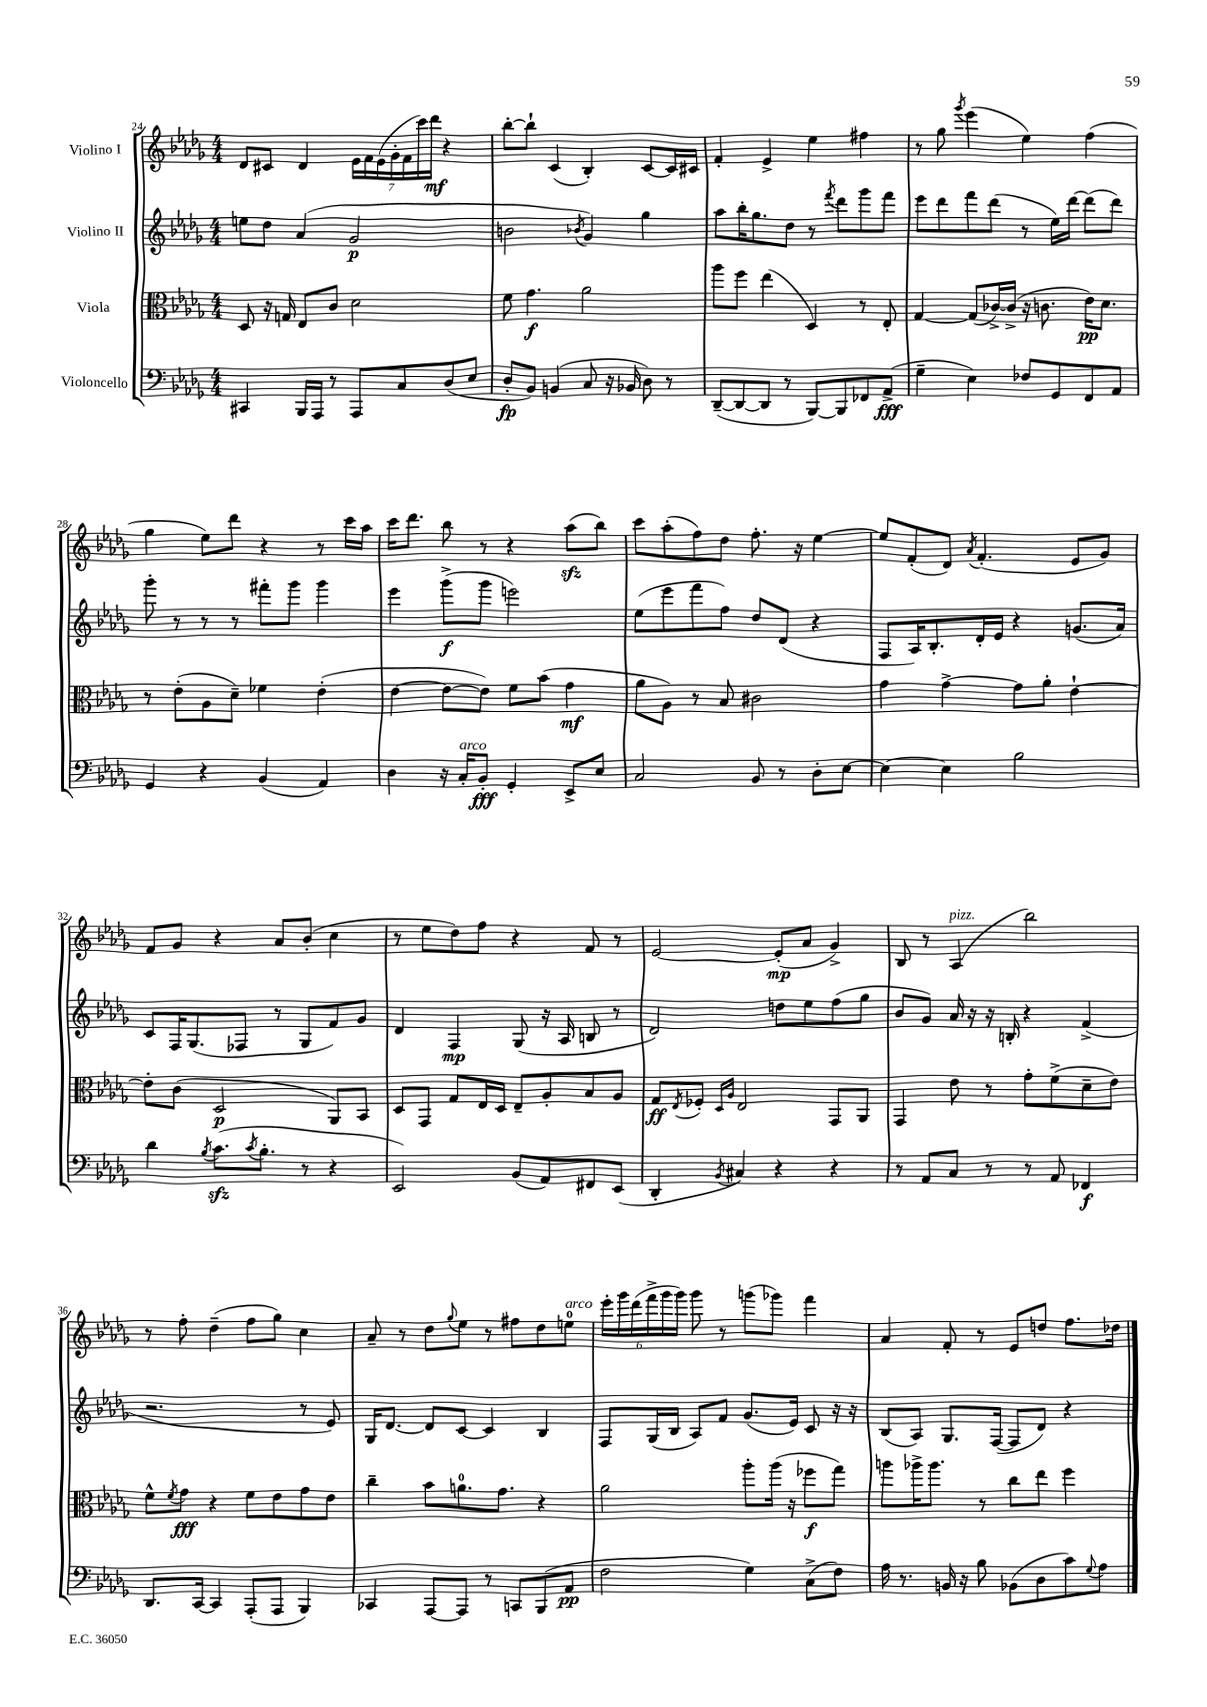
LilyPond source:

<<
\new StaffGroup <<
\new Staff = "s0" \with { instrumentName = "Violino I" } {
    \clef treble \key des \major \numericTimeSignature \time 4/4
    des'8 cis'8 des'4 \tuplet 7/4 { ees'16 f'16 ees'16( ges'16-. f'16 c'''16) des'''16\mf } r4 |
    bes''8~-. bes''8-! c'4( bes4-.) c'8~ c'16 cis'16 |
    f'4-. ees'4-> ees''4 fis''4 |
    r8 ges''8 \acciaccatura { ges'''8 } ees'''4( ees''4) f''4( |
    ges''4 ees''8) des'''8 r4 r8 c'''16 aes''16 |
    c'''16 des'''8. bes''8 r8 r4 aes''8\sfz( bes''8) |
    c'''8 aes''8-.( f''8) des''8 f''8.-. r16 ees''4~ |
    ees''8 f'8-.( des'8) \acciaccatura { aes'8 } f'4.-.( ees'8 ges'8) |
    f'8 ges'8 r4 aes'8 bes'8-.( c''4 |
    r8 ees''8 des''8) f''8 r4 f'8 r8 |
    ees'2~ ees'8-.\mp( aes'8 ges'4->) |
    bes8 r8 aes4^\markup { \italic "pizz." }( bes''2) |
    r8 f''8-. des''4--( f''8 ges''8) c''4 |
    aes'8-- r8 des''8 \appoggiatura { ges''8 } ees''8 r8 fis''8 des''8 e''8-0^\markup { \italic "arco" } |
    \tuplet 6/4 { ees'''16-. ges'''16 des'''16( f'''16-> ges'''16 ges'''16) } ges'''8 r8 g'''8( ges'''8) f'''4 |
    aes'4 f'8-. r8 ees'8 d''8 f''8. des''16 \bar "|." |
}
\new Staff = "s1" \with { instrumentName = "Violino II" } {
    \clef treble \key des \major \numericTimeSignature \time 4/4
    e''8 des''8 aes'4( ges'2\p |
    b'2 \acciaccatura { bes'8 } ges'4) ges''4 |
    aes''8 bes''16-. ges''8. des''8 r8 \acciaccatura { f'''8 } des'''8 ges'''8 f'''8 |
    ees'''8 des'''8 f'''8 des'''8( r8 ees''16) des'''16~ des'''8( des'''8) |
    ges'''8-. r8 r8 r8 fis'''8-. ges'''8 ges'''4 |
    ees'''4 ges'''8->\f( ges'''8 e'''2) |
    ees''8( ees'''8 f'''8 f''8) des''8 des'8( r4 |
    f8 aes16) bes8.-. des'16-. ees'16 r4 g'8.( aes'16) |
    c'8 f16 ges8.( fes8 r8 ges8 f'8) ges'8 |
    des'4 f4\mp ges8( r16 aes16 b8 r8 |
    des'2) d''8 ees''8 f''8( ges''8 |
    bes'8 ges'8) aes'16 r16 r16 b16-. r4 f'4->( |
    r2. r8 ees'8) |
    ges16 des'8.~ des'8 c'8~ c'4 bes4 |
    f8 ges16( bes16 aes8) f'8 ges'8.( ees'16) c'8 r16 r16 |
    bes8( aes8) ges8. f16~( f8 des'8) r4 \bar "|." |
}
\new Staff = "s2" \with { instrumentName = "Viola" } {
    \clef alto \key des \major \numericTimeSignature \time 4/4
    des8 r16 g16 ees8 c'8 des'2 |
    f'8 ges'4.\f aes'2 |
    aes''8 f''8 ees''4( des4) r8 ees8-. |
    ges4~ ges8( ces'16~->) ces'16->( r16 c'8. ees'16\pp) des'8. |
    r8 ees'8-.( aes8 des'8--) fes'4 ees'4-.( |
    ees'4~ ees'8~ ees'8) f'8 bes'8( ges'4\mf |
    aes'8 aes8) r8 bes8 cis'2 |
    ges'4 ges'4~-> ges'8 aes'8-. ees'4~-! |
    ees'8-. c'8( des2\p aes,8) bes,8 |
    des8 ges,8 ges8 ees16 des16 ees8-- aes8-. bes8 aes8 |
    ges8\ff \acciaccatura { ees8 } fes8-. \grace { des16 aes16 } ees2 ges,8 aes,8 |
    ges,4 ees'8 r8 ges'8-. f'8->( des'8-- ees'8) |
    f'8-^ \acciaccatura { f'8 } ges'8\fff r4 f'8 ees'8 ges'8 ees'8 |
    c''4-- bes'8 a'8.-0 ges'8. r4 |
    aes'2 aes''8-. aes''16( r16 fes''8\f ges''8) |
    a''8 aes''16-> aes''8. r8 c''8 ees''8 f''4 \bar "|." |
}
\new Staff = "s3" \with { instrumentName = "Violoncello" } {
    \clef bass \key des \major \numericTimeSignature \time 4/4
    cis,4 bes,,16 aes,,16 r8 aes,,8 c8 des8( ees8 |
    des8-.\fp bes,8) b,4( c8 r16 bes,16 des8) r8 |
    des,8~--( des,8~ des,8 r8 bes,,8~) bes,,8 fes,8 aes,8->\fff( |
    ges4-- ees4) fes8 ges,8 f,8 aes,8 |
    ges,4 r4 bes,4( aes,4) |
    des4 r16 c16-.^\markup { \italic "arco" } bes,8-.\fff ges,4-. ees,8-> ees8 |
    c2 bes,8 r8 des8-. ees8~ |
    ees4~ ees4 bes2 |
    des'4 \acciaccatura { bes8 } c'8.\sfz( \acciaccatura { c'8 } bes8.-. r8 r4 |
    ees,2) bes,8( aes,8) fis,8 ees,8( |
    des,4-. \acciaccatura { bes,8 } cis4) r4 r4 |
    r8 aes,8 c8 r8 r8 aes,8 fes,4\f |
    des,8. c,16~ c,4 aes,,8-.( aes,,8 bes,,4) |
    ces,4 aes,,8~ aes,,8 r8 c,8 bes,,8( aes,8\pp |
    f2 ges4) c8->( f8) |
    aes16 r8. b,16 r16 bes8 bes,8( des8 c'8) \appoggiatura { ges8 } aes8 \bar "|." |
}
>>
>>
\layout { \context { \Score currentBarNumber = #24 } }
